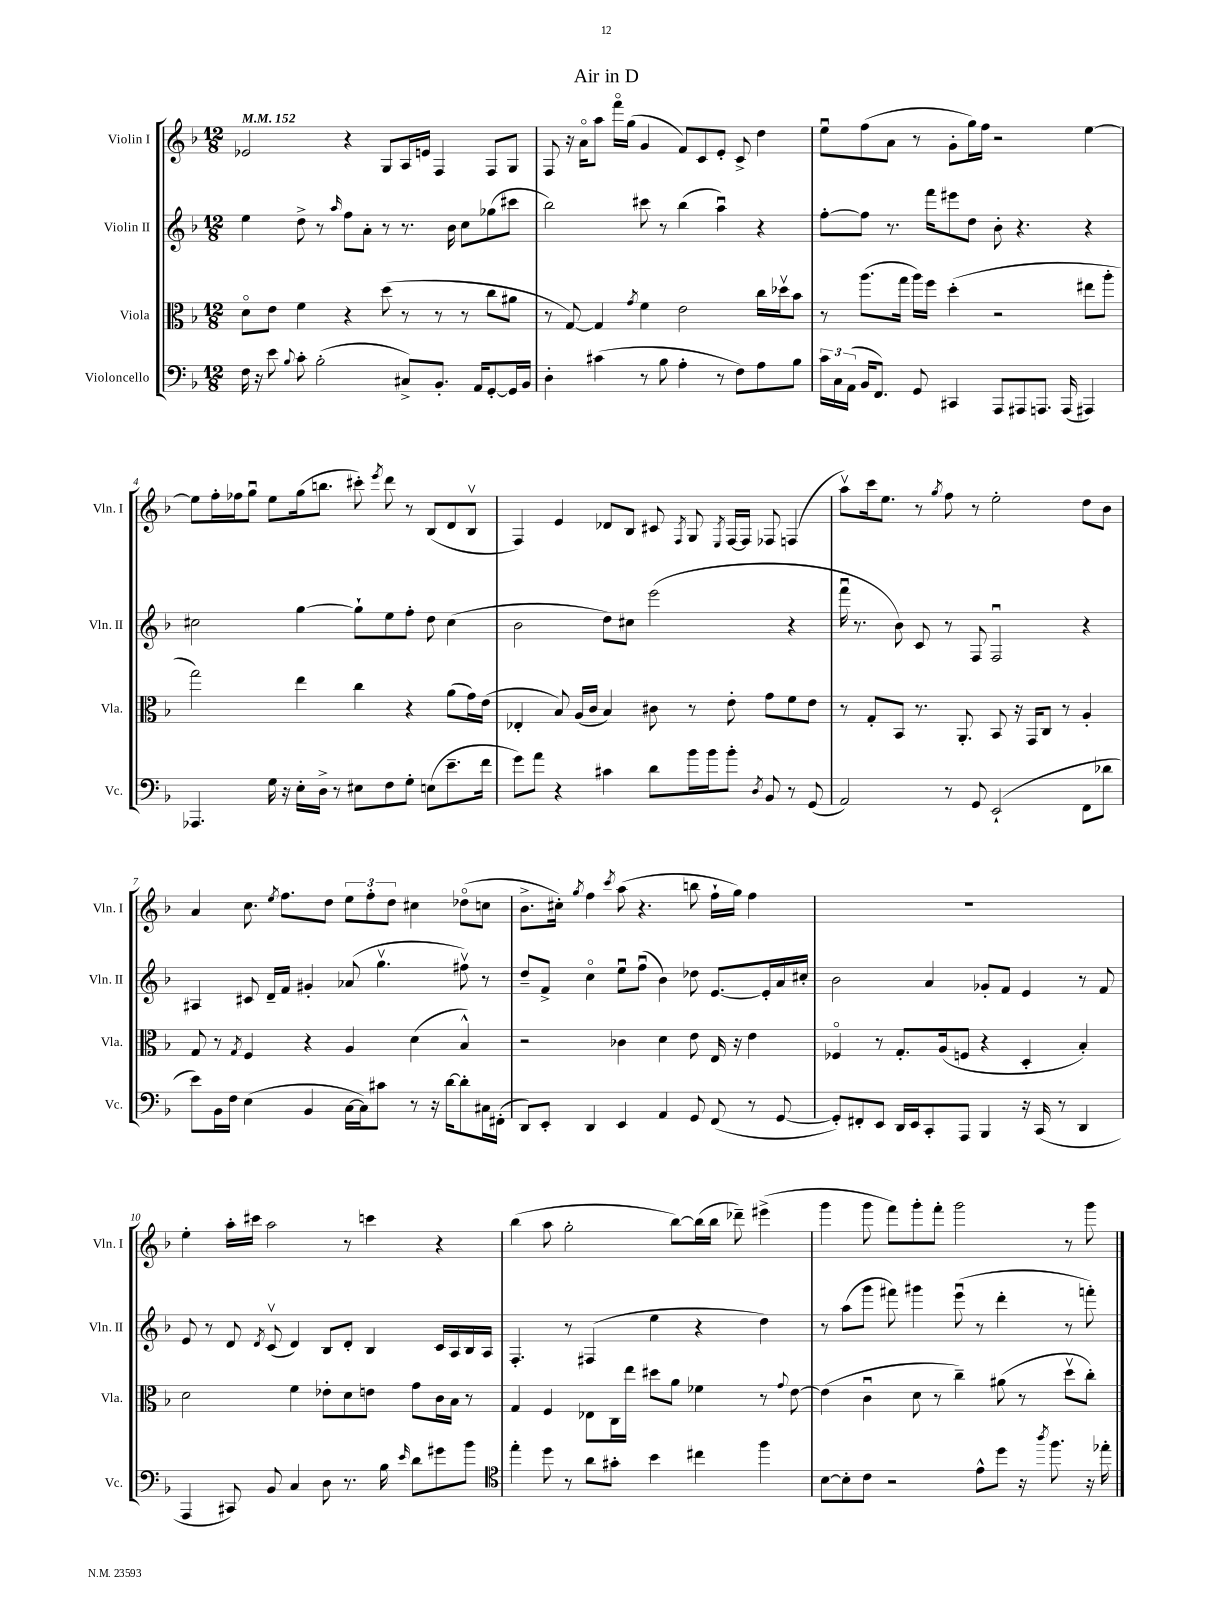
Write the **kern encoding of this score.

**kern	**kern	**kern	**kern
*part4	*part3	*part2	*part1
*staff4	*staff3	*staff2	*staff1
*I"Violoncello	*I"Viola	*I"Violin II	*I"Violin I
*I'Vc.	*I'Vla.	*I'Vln. II	*I'Vln. I
*clefF4	*clefC3	*clefG2	*clefG2
*k[b-]	*k[b-]	*k[b-]	*k[b-]
*M12/8	*M12/8	*M12/8	*M12/8
*MM152	*MM152	*MM152	*MM152
=1	=1	=1	=1
16F\	8d\L	4ee\	2e-X/
16r	.	.	.
8e\	8e\J	.	.
8qqB-/	.	.	.
8c'\	4f\	8dd^\	.
(2B-'\	.	8r	.
.	.	16qqaa/	.
.	4r	8ff\L	4r
.	.	8a'\J	.
.	(8dd\	8r	8G/L
8C#X^/L)	8r	8.r	16A/L
.	.	.	16en/JJ
8.BB-'/J	8r	.	4F/
.	.	16b-\	.
.	8r	8cc\L	.
16AA/KL	.	.	.
[8GG'/	8cc\L	(8gg-X\	8F/L
16GG/L]	8a#X\J	8ccc#X\J	8G/J
16BB-/JJ	.	.	.
=2	=2	=2	=2
4D'\	8r	2bb-\)	8F/
.	[8G/)	.	16r
.	.	.	16a\KL
(4c#X\	4G/]	.	8aa\J
.	.	.	16fff\LL
.	.	.	(16gg\JJ
.	8qg/	.	.
8r	4f\	8ccc#X\	4g/
8B-\	.	8r	.
4A'\	2e\	(4bb-\	8f/L)
.	.	.	8c/
8r	.	4aau\)	8e'/J
8F\L)	.	.	8c^/
8A\	16cc\LL	4r	4dd\
.	16dd-Xv\J	.	.
8B-\J	8b-\J	.	.
=3	=3	=3	=3
24c\LL	8r	[8ff'\L	8eeu\L
24C\	.	.	.
(24AA\JJ	.	.	.
16BB-/KL	(8.aa\L	8ff\J]	(8ff\
8.FF/J)	.	.	.
.	.	8.r	8a\J
.	16gg\Jk	.	.
8GG/	16aa\LL)	.	8r
.	16ff\JJ	16fff\KL	.
4CC#X/	(4dd'\	8eee#X\	8g'\L
.	.	8dd\J	16gg\L)
.	.	.	16ff\JJ
8AAA/L	2r	8b-'\	2r
8AAA#X/	.	4.r	.
8.AAAn/J	.	.	.
(16AAA/	.	.	.
4AAA#X/)	8ee#X\L	4r	[4ee\
.	8aa'\J	.	.
!!LO:LB:g=z
=4	=4	=4	=4
4.AAA-X/	2gg\)	2cc#X\	8ee\L]
.	.	.	16ff'\L
.	.	.	16ff-X\J
.	.	.	8ggu\J
16G\	.	.	8ee\L
16r	.	.	.
16E'\LL	4ee\	[4gg\	(16gg\k
16D^\JJ	.	.	8.bbn\J
8r	.	.	.
8E#X\L	4cc\	8gg`\L]	8ccc#X'\)
.	.	.	8qeee/
8F\	.	8ee\	8ddd\
8G'\J	4r	8ff'\J	8r
(8En\L	.	8dd\	(8B-/L
8.e~\	(8a\L	(4cc#\	8d/
.	16g\L)	.	8B-v/J
16f\Jk	(16e\JJ	.	.
=5	=5	=5	=5
8g\L)	4E-X'/	2b-\	4F/)
8a\J	.	.	.
4r	8B-/)	.	4e/
.	(16A/LL	.	.
.	16c/JJ	.	.
4c#X\	4B-/)	8dd\L)	8d-X/L
.	.	8cc#X\J	8B-/J
8d\L	8c#X\	(2eee\	8c#X/
.	.	.	8qF/
16b-\L	8r	.	8G/
16b-\J	.	.	.
.	.	.	8qE/
8b-'\J	8e'\	.	[16F/LL
.	.	.	16F/JJ]
8qD/	.	.	.
8BB-/	8g\L	.	8F-X/
8r	8f\	4r	(4Fn/
(8GG/	8e\J	.	.
=6	=6	=6	=6
2AA/)	8r	16fffu\	8aav\L)
.	.	8.r	.
.	8G'/L	.	16ccc\k
.	.	.	8.ee\J
.	8BB-/J	8b-\)	.
.	8.r	8c/	8r
.	.	.	8qgg/
8r	.	8r	8ff\
.	8.AA'/	.	.
8GG/	.	8F/	8r
(2EE`/	8BB-/	2Fu/	2ee'\
.	16r	.	.
.	16GG/KL	.	.
.	8C/J	.	.
.	8r	.	.
8FF\L	4A'/	4r	8dd\L
8d-X\J	.	.	8b-\J
!!LO:LB:g=z
=7	=7	=7	=7
8e\L)	8G/	4A#X/	4a/
16BB-\L	8r	.	.
16F\JJ	.	.	.
.	8qG/	.	.
(4E\	4F/	8c#X/	8.cc\
.	.	16d~/LL	.
.	.	.	8qee/
.	.	16f/JJ	8.ff\L
4BB-/	4r	4g#X'/	.
.	.	.	8dd\J
[16C\LL	4A/	(8a-X/	12ee\L
16C\J])	.	.	.
.	.	.	12ff'\
8c#X\J	.	4.ggv\	.
.	.	.	12dd\J
8r	(4d\	.	4cc#X\
16r	.	.	.
[16d\KL	.	.	.
8d'\]	4B-^^/)	8ff#Xv\)	(8dd-X\L
16C#X\L	.	8r	8ccn\J
(16FF#X'\JJ	.	.	.
=8	=8	=8	=8
8DD/L)	2r	8dd~/L	8.b-^\L
8EE'/J	.	8f^/J	.
.	.	.	16cc#X'\Jk)
.	.	.	8qgg/
4DD/	.	4cc\	4ff\
.	.	.	8qccc/
4EE/	4c-X\	8eeu\L	(8aa\
.	.	(8ffu\J	4.r
4AA/	4d\	4b-\)	.
8GG/	8e\	8dd-X\	8bbn\
(8FF/	16E/	[8.e/L	16ff`\LL
.	16r	.	16gg\JJ)
8r	4e\	.	4ff\
.	.	16e'/L]	.
[8GG/	.	16a/	.
.	.	16cc#X'/JJ	.
=9	=9	=9	=9
8GG'/L])	4F-X/	2b-\	1.r
8FF#X'/	.	.	.
8EE/J	8r	.	.
16DD/LL	8.G'/L	.	.
16EE/J	.	.	.
8CC'/	.	4a/	.
.	(16A/k	.	.
8AAA/J	8Fn/J	.	.
4BBB-/	4r	8g-X'/L	.
.	.	8f/J	.
16r	4D'/	4e/	.
(16CC/	.	.	.
8r	.	.	.
4DD/	4B-'/)	8r	.
.	.	8f/	.
!!LO:LB:g=z
=10	=10	=10	=10
4AAA/	2d\	8e/	4ee'\
.	.	8r	.
8CC#X/)	.	8d/	16aa'\LL
.	.	.	16ccc#X\JJ
.	.	8qd/	.
8BB-/	.	(8cv/	2aa\
4C/	4f\	4d/)	.
8D\	8e-X'\L	8B-/L	.
8.r	8d\	8d'/J	8r
.	8en\J	4B-/	4cccn\
16B-\	.	.	.
16qqe/	.	.	.
8d\L	8g\L	.	.
8g#X\	16c\L	16c/LL	4r
.	16B-\JJ	16A/	.
8b-\J	8r	16B-/	.
.	.	16A/JJ	.
=11	=11	=11	=11
*clefC4	*	*	*
4ee'\	4G/	4.F'/	(4bb-\
8dd\	4F/	.	8aa\
8r	.	8r	2gg'\
8a\L	8E-X\L	(4F#X/	.
8g#X'\J	16C\L	.	.
.	16ee\JJ	.	.
4b-\	8dd#X\L	4ee\	.
.	8a\J	.	[8bb-\L)
4cc#X\	4f-X\	4r	(16bb-\L]
.	.	.	16bb-\JJ
.	.	.	8ddd-X~\)
4ff\	8r	4dd\)	(4eee#X^\
.	8qqg/	.	.
.	[8e\	.	.
=12	=12	=12	=12
[8B-\L	(4e\]	8r	4ggg\
8B-'\]	.	(8aa\L	.
8c\J	4cu\	8ggg\J	8ggg\
2r	.	8fff#X\)	8fff\L)
.	8d\	4ggg#X\	8ggg'\
.	8r	.	8fff'\J
.	4cc~\)	(8eeeu\	2ggg\
8e^^\L	.	8r	.
8dd\J	(8a#X\	4ddd'\	.
16r	8r	.	.
8qaa/	.	.	.
8.ff\	.	.	.
.	8ddv\L	8r	8r
16r	8cc'\J)	8fffn'\)	8ggg\
16ee-X'\	.	.	.
==	==	==	==
*-	*-	*-	*-
